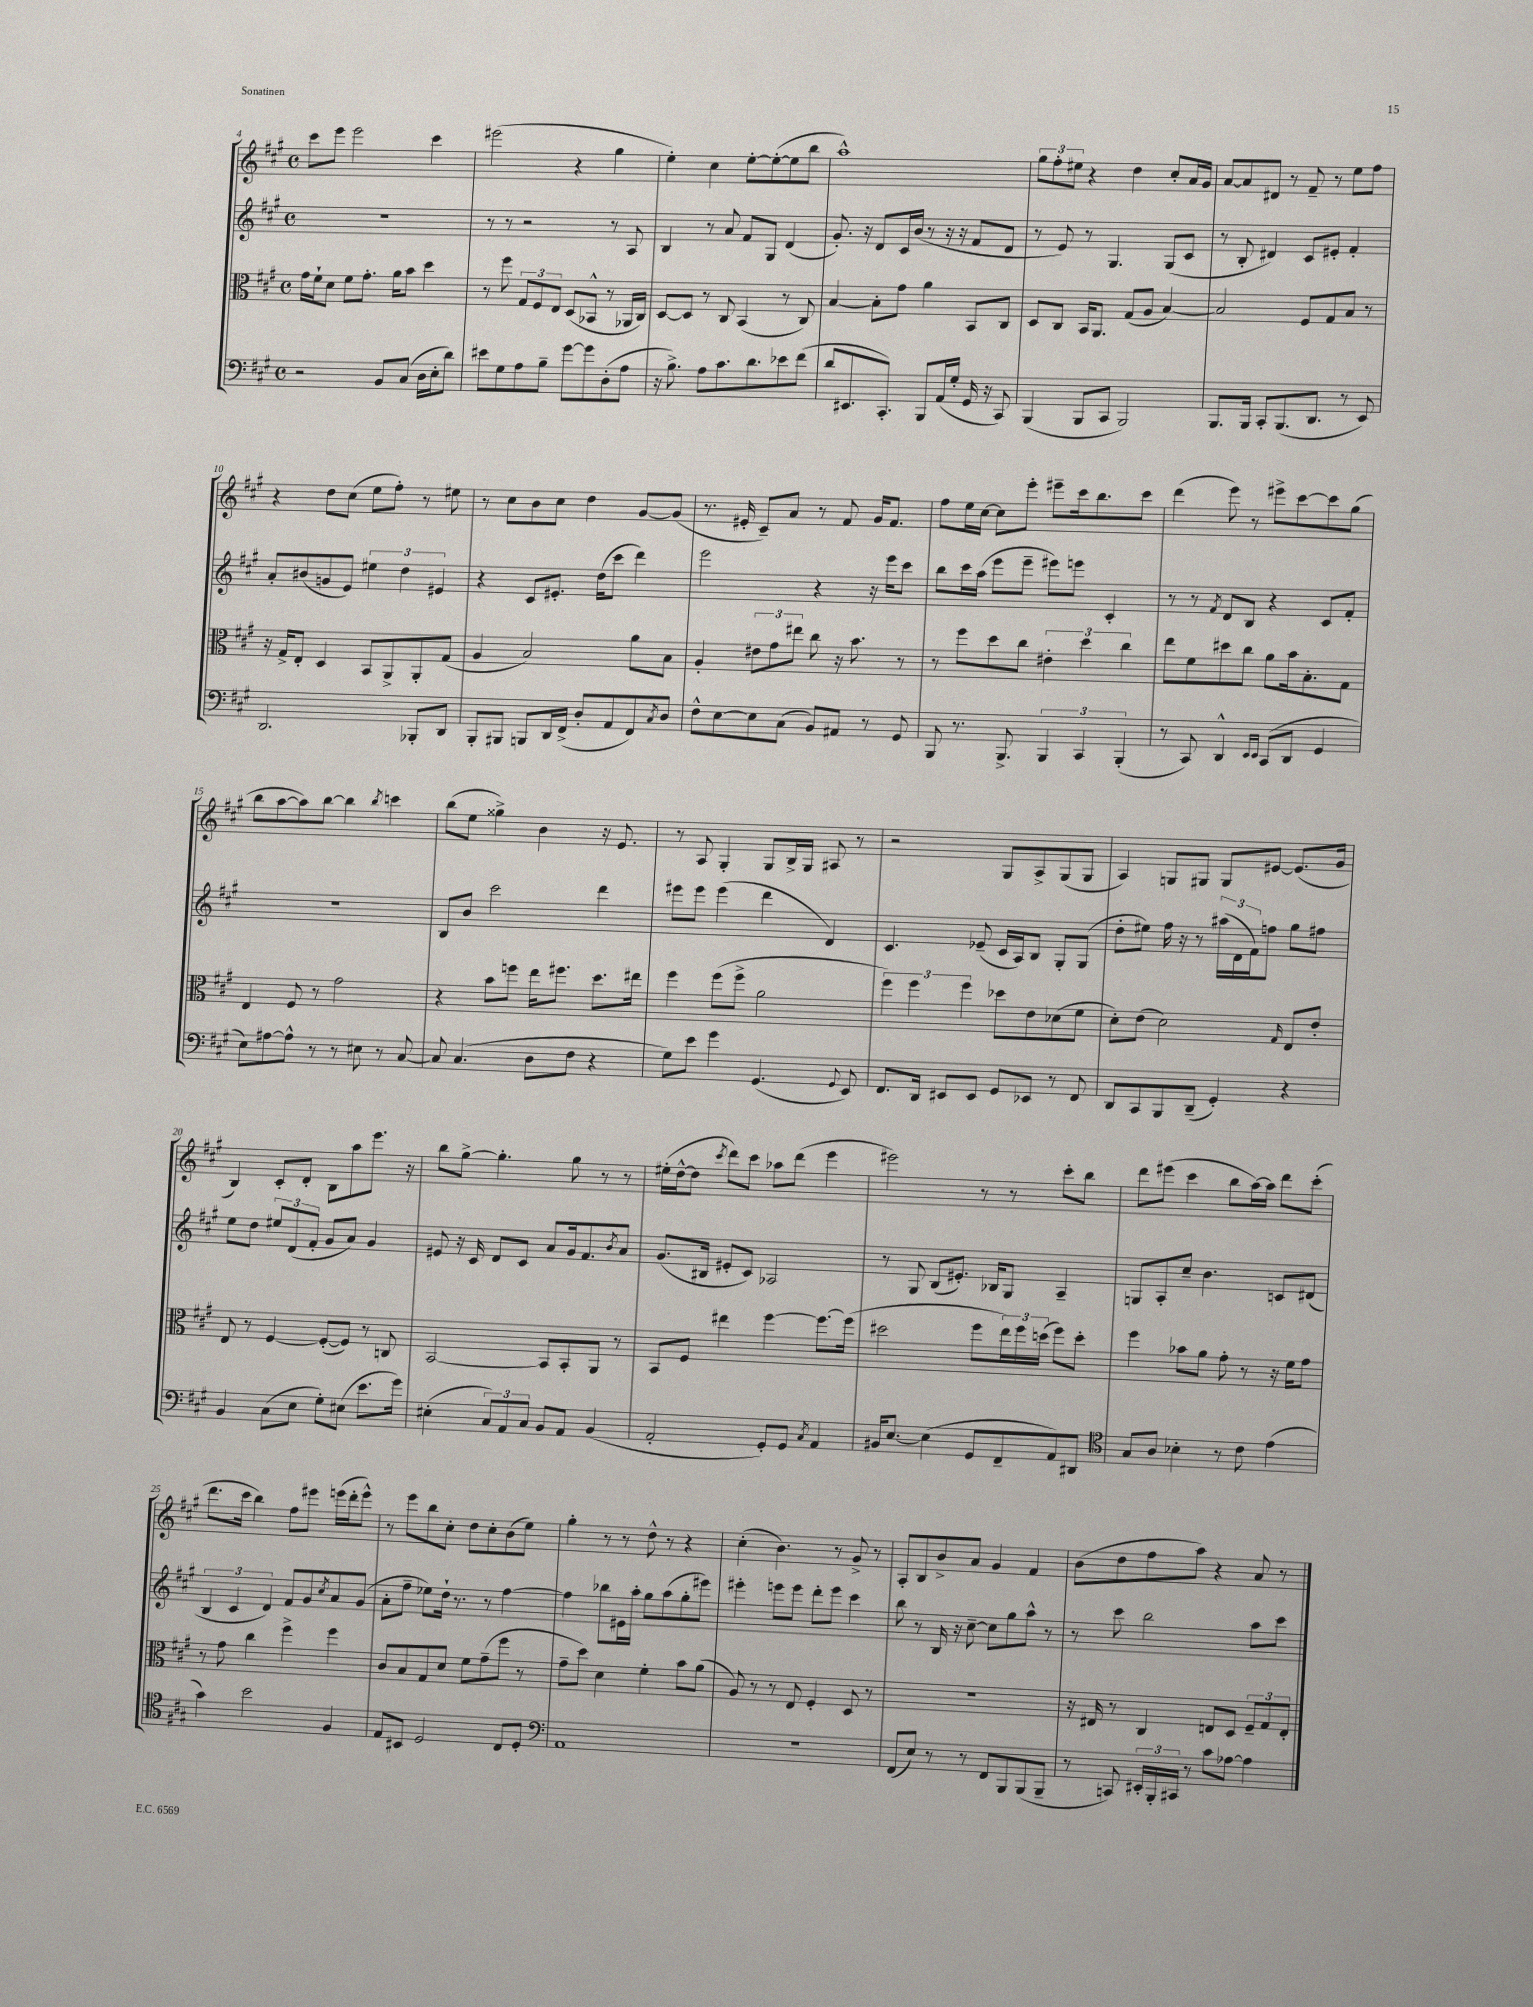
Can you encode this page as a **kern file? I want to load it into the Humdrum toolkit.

**kern	**kern	**kern	**kern
*staff4	*staff3	*staff2	*staff1
*clefF4	*clefC3	*clefG2	*clefG2
*k[f#c#g#]	*k[f#c#g#]	*k[f#c#g#]	*k[f#c#g#]
*M4/4	*M4/4	*M4/4	*M4/4
*met(c)	*met(c)	*met(c)	*met(c)
2r	16g#\LL	1r	8ccc#\L
.	16f#`\J	.	.
.	8d\J	.	8eee\J
.	8f#\L	.	2eee\
.	8.g#'\J	.	.
8BB/L	.	.	.
.	16a\LK	.	.
(8C#/J	8b\J	.	.
16D\LL	4dd\	.	4ccc#\
16E'\J	.	.	.
8d\J)	.	.	.
=	=	=	=
8e#\L	8r	8r	(2eee#\
8G#\	8ff#\	8r	.
8A\	12G#/L	2r	.
.	12F#/	.	.
8B~\J	.	.	.
.	12E/J	.	.
[8g#\L	(8D/L	.	4r
8g#\]	8BB-^^/J	.	.
(8D'\	8r	8r	4gg#\
8A\J	16AA-/LL	8A/	.
.	16C#/JJ)	.	.
=	=	=	=
16r	[8D/L	4B/	4ee'\)
8.B^\)	.	.	.
.	8D/]J	.	.
8A\L	8r	8r	4cc#\
8.c#\	8C#/	8a/	.
.	(4BB/	8f#/L	[8ee'\L
8.d\	.	.	.
.	.	8G#/J	(8ee'\_
8e-\	8r	(4d/	8ee\]
(8f#\J	8C#/)	.	8bb\J
=	=	=	=
8d/L	[4B/	8.g#'/)	1aa^^)
8.EE#/	.	.	.
.	.	16r	.
.	8B'\]L	8d/L	.
8.CC#'/J)	.	.	.
.	8g#\J	16c#/L	.
.	.	(16b/JJ	.
8BBB/L	4a\	8r	.
(16AA/L	.	16r	.
16G#'/JJ	.	16r	.
16GG#/	8BB/L	8f#/L	.
16r	.	.	.
8CC#/)	8C#/J	8d/J	.
=	=	=	=
(4BBB/	8D/L	8r	12gg#\L
.	.	.	12ff#'\
.	8C#/J	8e/)	.
.	.	.	12ee#\J
8BBB/L	16BB/LK	8r	4r
.	8.AA/J	.	.
8CC#/J	.	4.G#/	.
2BBB/)	(8G#/L	.	4dd\
.	8A/J	.	.
.	[4B/)	(8G#/L	8cc#'/L
.	.	8c#/J	16a/L
.	.	.	16g#/JJ
=	=	=	=
8.BBB/L	2B/]	8r	[8a/L
.	.	8B'/	8a/]
16BBB/Jk	.	.	.
8CC#'/L	.	4d#/)	8d#/J
(8.BBB/	.	.	8r
.	8F#/L	8c#/L	8f#~/
8.DD/J	.	.	.
.	8G#/	8e#'/J	8r
8r	8B/J	4f#'/	8ee\L
8EE/)	8r	.	8ff#\J
=	=	=	=
2.DD/	16r	8a'/L	4r
.	16G#^/LK	.	.
.	8E'/J	(8b#/	.
.	4D/	8g/	8dd\L
.	.	8e/J)	(8cc#\J
.	8BB/L	6ee#\	8ee\L
.	8AA^/	.	8ff#'\J)
.	.	6dd\	.
8BBB-'/L	8AA'/	.	8r
.	.	6e#/	.
8DD/J	(8G#/J	.	8ee#\
=	=	=	=
8BBB'/L	4A/	4r	8r
8BBB#/J	.	.	8cc#\L
8BBB/L	2B/)	8c#/L	8b\
16DD/L	.	8.e#'/J	8cc#\J
(16FF#^/JJ	.	.	.
8D'/L	.	.	4dd\
.	.	(16dd\LK	.
8AA/	.	8ccc#\J	.
8FF#/)	8a\L	4ddd\)	[8g#/L
8qC#/	.	.	.
8D/J	8B\J	.	(8g#/]J
=	=	=	=
8F#^^\L	4A'/	2eee\	8.r
[8E\	.	.	.
.	.	.	16e#'/
8E\]	12e#\L	.	8c#~/L)
.	12g#\	.	.
(8C#\J	.	.	8a/J
.	12ee#\J	.	.
8BB/L)	8cc#\	4r	8r
8AA#/J	16r	.	8f#/
.	8.b\	.	.
8r	.	16r	16g#/LK
.	.	16eee\LK	8.f#/J
8GG#/	8r	8ccc#\J	.
=	=	=	=
8BBB/	8r	8bb\L	8ff#\L
8.r	8ff#\L	16ccc#\L	16ee\L
.	.	(16aa\JJ	[16cc#\JJ
.	8dd\	8eee\L	8cc#\]L
8.BBB^/	.	.	.
.	8cc#\J	8eee~\J	8eee'\J
6BBB/	6e#'\	8eee#\L)	8eee#~\L
.	.	8eee\J	16ccc#\k
6CC#/	6dd\	.	.
.	.	.	8.bb\
.	.	4c#'/	.
(6BBB'/	6cc#\	.	.
.	.	.	8ccc#\J
=	=	=	=
8r	8ee\L	8r	(4ddd\
8CC#/)	8f#\	8r	.
.	.	8qf#/	.
4DD^^/	8dd#\	8d/L	8eee\)
.	8cc#\J	8B/J	8r
16qqEE/LL	.	.	.
16qqEE/JJ	.	.	.
(8CC#/L	8a\L	4r	8eee#^\L
8DD/J	16b\k	.	[8ccc#\
.	8.B'\	.	.
4GG#/	.	8c#/L	8ccc#\]
.	8G#\J	8f#'/J	(8gg#\J
=	=	=	=
8E\L)	4E/	1r	8bb\L
[8A#\	.	.	[8aa\
8A#^^\]J	8F#/	.	8aa\])
8r	8r	.	[8bb\J
8r	2g#\	.	4bb\]
8E#\	.	.	.
.	.	.	8qbb/
8r	.	.	4ccc\
[8C#/	.	.	.
=	=	=	=
8C#/]	4r	8B/L	(8bb\L
(4.C#/	.	8b/J	8ee\J
.	8b\L	2ccc#\	4gg##^\)
.	8ff\J	.	.
8D\L	16ee\LK	.	4b\
.	8.ff#\J	.	.
8F#\J	.	.	.
4r	8.dd\L	4ddd\	16r
.	.	.	8.e/
.	16ee#\Jk	.	.
=	=	=	=
8G#\L)	4ff#\	8eee#\L	8r
8e\J	.	8eee#\J	8A/
4g#\	(8ff#\L	(4eee#\	4G#'/
.	8ff#^\J	.	.
(4.GG#/	2a\	4ddd\	8G#/L
.	.	.	16B^/L
.	.	.	16G#/JJ
.	.	4d/)	8A#/
8qqGG#/	.	.	.
8EE/)	.	.	8r
=	=	=	=
8.FF#/L	6ff#\)	4.c#/	2r
.	6ff#\	.	.
16DD/Jk	.	.	.
8EE#/L	.	.	.
.	6ff#\	.	.
8EE#/J	.	(8e-~/	.
8GG#/L	8dd-\L	16c#/LL	8G#/L
.	.	16A/J)	.
8EE-/J	8e\	8B/J	8A^/
8r	(8d-\	8G#'/L	(8G#/
8FF#/	8f#\J	(8G#/J	8G#/J
=	=	=	=
8DD/L	8d'\L)	8dd'\L	4A/)
8CC#/	(8e\J	8ee#\J)	.
8BBB/	2d\)	16ff#\	8G/L
.	.	16r	.
(8DD~/J	.	8r	8G#/J
4GG#'/)	.	(24aa#\LL	8G#/L
.	.	24d\	.
.	.	24f#\J)	.
.	.	8ff\J	[8e#/J
.	16qqG#/	.	.
4r	8E/L	8gg#\L	(8.e#/]L
.	8e'/J	8ff#\J	.
.	.	.	16g#/Jk
=	=	=	=
4BB/	8E/	8ee\L	4B/)
.	8r	8dd\J	.
(8C#\L	[4F#/	12ee#/L	8c#'/L
.	.	(12d/	.
8E\J	.	.	8d'/J
.	.	12f#'/J	.
8G#'\L)	(8F#'/_L	8g#/L	8B\L
(8E#\J	8F#/]J)	8a/J)	8aa\
8.e\L	8r	4g#/	8.eee\J
.	8C/	.	.
16g#\Jk)	.	.	16r
=	=	=	=
(4E#'\	[2BB/	8e#/	8bb\L
.	.	16r	[8gg#^\J
.	.	16c#/	.
12C#/L)	.	8d/L	4.gg#'\]
12AA/	.	.	.
.	.	8c#/J	.
12C#/J	.	.	.
8BB/L	8BB/]L	8a/L	.
8AA/J	8BB'/	16g#/k	8gg#\
.	.	8.f#/	.
(4BB/	8AA/J	.	8r
.	.	8qb/	.
.	8r	8a/J	8r
=	=	=	=
2AA'/	8BB/L	(8.g#/L	(16ee#'\LL
.	.	.	[16dd^^\J
.	8F#/J	.	8dd\]J
.	.	16B#/Jk	.
.	.	.	8qccc#/
.	4ee#\	8e#'/L	8ddd\L)
.	.	8c#/J)	8ccc#\J
8GG#'/L)	[4ff#\	2A-/	8aa-\L
8GG#/J	.	.	(8ddd\J
8qC#/	.	.	.
4AA/	8.ff#\_L	.	4eee\
.	(16ff#\]Jk	.	.
=	=	=	=
16BB#/LK	2dd#\	8r	2eee#\)
[8.E/J	.	.	.
.	.	8G#/	.
(4E\]	.	(8B/L	.
.	.	8.e#'/J)	.
8GG#/L	8ff#\L	.	8r
.	.	16B-/LK	.
8FF#~/	24ee\L)	8G#/J	8r
.	24ff#\	.	.
.	(24dd\JJ	.	.
8AA/)	8ff#\L)	4A~/	8ccc#'\L
8DD#/J	8dd'\J	.	8bb\J
=	=	=	=
*clefC4	*	*	*
8G#/L	4ff#\	8G/L	8ddd\L
8A/J	.	8A'/	(8eee#\J
4B-'\	8b-\L	8cc#~/J	4ccc#\
.	8a\J	4.b\	.
8r	8g#'\	.	8bb\L
8c#\	8r	.	[16aa\L)
.	.	.	16aa\]JJ
(4e\	16r	8c/L	8ddd\L
.	16f#\LK	.	.
.	8g#\J	(8d#/J	(8ccc#'\J
=	=	=	=
4g#\)	8r	6B/	8.ddd\L
.	8g#\	.	.
.	.	6c#/	.
.	.	.	16ccc#\Jk
2b\	4cc#\	.	4bb\)
.	.	6d/)	.
.	4ff#^\	8f#/L	8ff#\L
.	.	8g#/	8eee#\J
.	.	8qcc#/	.
4F#/	4ff#\	8a/	(16eee\LL
.	.	.	16ddd'\J
.	.	(8g#/J	8eee^^\J)
=	=	=	=
8E/L	8c#/L	8a'\L	8r
8BB#/J	8B/	8ff#~\J	8eee\L
2D/	8G#/	8ee-\L)	8bb\
.	8d/J	16dd`\Jk	8cc#'\J
.	.	8.r	.
.	8f#\L	.	8dd\L
.	(8g#~\	8r	8cc#'\
8C#/L	8ff#\J	[4ff#\	(8b\
8D'/J	8r	.	8ee\J)
=	=	=	=
*clefF4	*	*	*
1AA	8g#~\L	4ff#\]	4gg#'\
.	8dd\J)	.	.
.	4d\	8bb-\L	8r
.	.	16e#\L	8r
.	.	16aa'\JJ	.
.	4f#'\	8gg#\L	8dd^^\
.	.	(8aa\	8r
.	8b\L	8gg#'\	4r
.	(8a\J	8eee#\J)	.
=	=	=	=
1r	8A/)	4eee#'\	(4cc#'\
.	8r	.	.
.	8r	8eee\L	4.b\)
.	8E/	8eee\J	.
.	4F#'/	8ddd'\L	.
.	.	8eee\J	8r
.	8D/	4ccc#\	8g#^/
.	8r	.	8r
=	=	=	=
(8FF#/L	1r	8bb\	8A'/L
8E/J)	.	8r	8B/
8r	.	16B/	8b^/
.	.	16r	.
8r	.	[8cc#~\	8a/J
8FF#/L	.	8cc#\]L	4g#/
8BBB/	.	8gg#\	.
(8BBB/	.	8aa^^\J	4f#/
8BBB~/J	.	8r	.
=	=	=	=
8r	16r	8r	(8b\L
.	16E#/	.	.
8CC/)	8r	8ccc#\	8dd\
24EE#'/LL	4C#/	2bb\	8ff#\
24BBB'/	.	.	.
24CC#/JJ	.	.	.
8r	.	.	8aa\J)
8c#\L	8E/L	.	4r
[8A-\J	8D/J	.	.
4A-\]	12F#~/L	8aa\L	8a/
.	12G#/	.	.
.	.	8ccc#\J	8r
.	12E'/J	.	.
==	==	==	==
*-	*-	*-	*-
